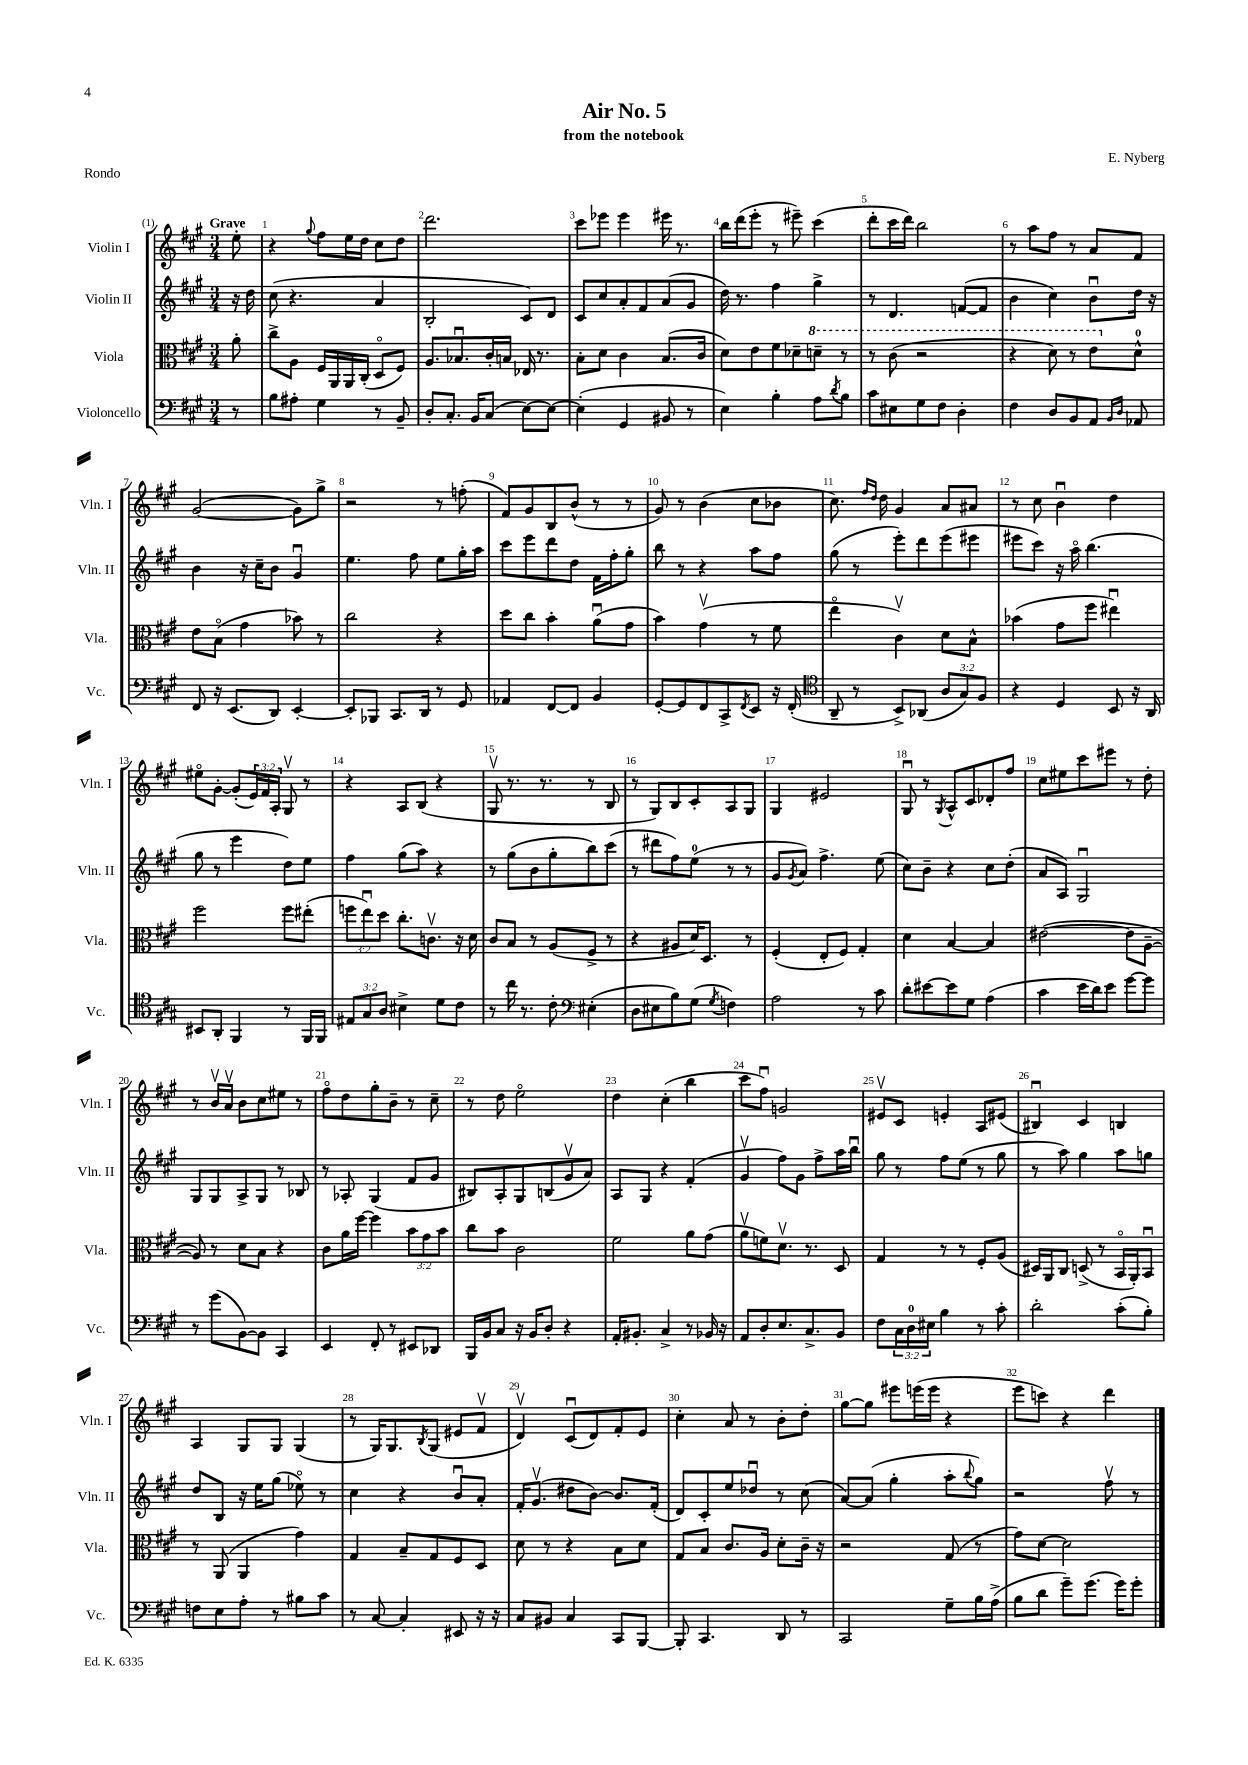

**kern	**kern	**kern	**kern
*part4	*part3	*part2	*part1
*staff4	*staff3	*staff2	*staff1
*I"Violoncello	*I"Viola	*I"Violin II	*I"Violin I
*I'Vc.	*I'Vla.	*I'Vln. II	*I'Vln. I
*clefF4	*clefC3	*clefG2	*clefG2
*k[f#c#g#]	*k[f#c#g#]	*k[f#c#g#]	*k[f#c#g#]
*M3/4	*M3/4	*M3/4	*M3/4
=	=	=	=
!	!	!	!LO:TX:a:B:t=Grave
8r	8a'\	16r	8ee'\
.	.	16dd\	.
=1	=1	=1	=1
8B\L	8cc#^\L	(8cc#\	4r
8A#X'\J	8A\J	4.r	.
.	.	.	8qqgg#/
4G#\	16F#/LL	.	8ff#\L
.	16AA/	.	.
.	16AA/	.	16ee\L
.	(16C#'/JJ	.	16dd\JJ
8r	8D/L	4a/	8cc#\L
8BB~/	8F#/J)	.	8dd\J
=2	=2	=2	=2
8D'/L	8.A/L	2B'/	2.ddd\
8.C#'/J	.	.	.
.	8.B-Xu/	.	.
16BB/KL	.	.	.
(8C#/J	16c#'/L	.	.
.	16Bn/JJ	.	.
[8E\L)	16E-X/	8c#/L)	.
.	8.r	.	.
8E\J_	.	8d/J	.
=3	=3	=3	=3
(4E'\]	8B'\L	8c#/L	8ccc#\L
.	8d\J	8cc#/	8eee-X\J
4GG#/	4c#\	8a'/	4eee-\
.	.	8f#/	.
8BB#X/	(8.B/L	(8a/	16eee#X\
.	.	.	8.r
8r	.	8g#/J	.
.	16c#/Jk	.	.
=4	=4	=4	=4
4E\)	8d\L)	16dd\)	16bb\LL
.	.	8.r	(16ddd\J
.	8e\	.	8eee'\J
4B'\	8f#\	4ff#\	8r
.	8d-X~\	.	8eee#X~\)
*	*8va	*	*
8A\L	8ddn~\J	4gg#^\	(4ccc#\
8qd/	.	.	.
8B\J	8r	.	.
=5	=5	=5	=5
8c#\L	8r	8r	8ddd'\L
8E#X\	(8cc#\	4.d/	16ccc#\L
.	.	.	16ddd\JJ)
8G#\	2r	.	2bb\
8F#\J	.	.	.
4D'\	.	([8fn/L	.
.	.	8f/J]	.
=6	=6	=6	=6
4F#\	4r	4b\	8r
.	.	.	8aa\L
8D/L	8dd\)	4cc#\)	8ff#\J
8BB/	8r	.	8r
8AA/J	8ee\L	8bu\L	8a/L
16qqBB/LL	.	.	.
16qqD/JJ	.	.	.
*	*X8va	*	*
8AA-X/	8d^^\J	16dd\Jk	8f#/J
.	.	16r	.
!!LO:LB:g=z
=7	=7	=7	=7
8FF#/	8e\L	4b\	([2g#/
16r	(8B\J	.	.
(8.EE/L	.	.	.
.	4g#\	16r	.
.	.	16cc#~\KL	.
8DD/J)	.	8b\J	.
[4EE'/	8b-X\)	4g#u/	8g#\L])
.	8r	.	8gg#^\J
=8	=8	=8	=8
8EE'/L]	2cc#\	4.ee\	2r
8BBB-X/J	.	.	.
8.CC#/L	.	.	.
.	.	8ff#\	.
16DD/Jk	.	.	.
8r	4r	8ee\L	8r
8GG#/	.	16gg#'\L	(8ffn'\
.	.	16aa\JJ	.
=9	=9	=9	=9
4AA-X/	8dd\L	8ccc#\L	8f#/L)
.	8cc#\J	8eee\	8g#/
[8FF#/L	4b'\	8ddd\	8B/
8FF#/J]	.	8dd\J	(8b^^/J
4BB/	(8au\L	16f#\LL	8r
.	.	16ff#'\J	.
.	8g#\J	8gg#'\J	8r
=10	=10	=10	=10
[8GG#'/L	4b\)	8bb\	8g#/)
8GG#/]	.	8r	8r
8FF#/	(4g#v\	4r	(4b\
8CC#^/	.	.	.
8qFF#/	.	.	.
8EE/J	8r	8aa\L	8cc#\L
16r	8f#\	8ff#\J	8b-X\J
(16FF#'/	.	.	.
=11	=11	=11	=11
*clefC4	*	*	*
8AA~/	4ee\	(8gg#\	8.cc#\)
8r	.	8r	.
.	.	.	16qqff#/LL
.	.	.	16qqdd/JJ
.	.	.	16dd\
8BB^/L)	4c#v\)	8eee'\L)	4g#/
(8AA-X/J	.	8ddd\	.
12A/L	8d\L	(8eee\	8a/L
12G#/)	.	.	.
.	8B^^\J	8eee#X\J	8a#X/J
12F#/J	.	.	.
=12	=12	=12	=12
4r	(4b-X\	8eee#X\L	8r
.	.	8ccc#\J)	8cc#\
4D/	8g#\L	16r	4bu\
.	.	16aa\	.
.	8ff#\J	(4.bb\	.
8BB/	4ee#Xu\)	.	4dd\
16r	.	.	.
16AA/	.	.	.
!!LO:LB:g=z
=13	=13	=13	=13
8BB#X/L	2ff#\	8gg#\	8ee#X\L
8AA'/J	.	8r	[8g#'\J
4FF#/	.	4eee\	(8g#'/L]
.	.	.	24e/L)
.	.	.	24f#/
.	.	.	24A'/JJ
8r	8ff#\L	8dd\L)	8G#v/
16FF#/LL	(8ee#X'\J	8ee\J	8r
16FF#/JJ	.	.	.
=14	=14	=14	=14
12E#X/L	12ffn\L	4ff#\	4r
12G#/	12eeu\)	.	.
12A/J	12dd\J	.	.
4B#X^\	8.cc#'\L	(8gg#\L	8A/L
.	.	8aa\J)	(8B/J
.	8.cnv\J	.	.
8d\L	.	4r	4r
8c#\J	16r	.	.
.	16d\	.	.
=15	=15	=15	=15
8r	8c#/L	8r	8G#v/
16cc#\	8B/J	(8gg#\L	8.r
8.r	.	.	.
.	8r	8b\	.
.	.	.	8.r
8c#'\	(8A/L	8gg#'\	.
*clefF4	*	*	*
(4E#X'\	8F#^/J	8bb\)	8r
.	8r	(8ccc#\J	8B/
=16	=16	=16	=16
8D\L	4r	8r	8r
8E#X\	.	8ddd#X\L	8G#/L)
8B\)	8A#X/L	8ff#\)	8B/
(8G#\J	16d/K)	(8ee\J	8c#'/
.	8.D/J	.	.
8qG#/	.	.	.
4Fn\)	.	8r	8A/
.	8r	8r	8G#/J
=17	=17	=17	=17
2A\	(4F#'/	8g#/L	4G#/
.	.	8qg#/	.
.	.	8a/J)	.
.	8E'/L	4.ff#^\	2e#X/
.	8F#/J)	.	.
8r	4G#'/	.	.
8c#\	.	(8ee\	.
=18	=18	=18	=18
8d'\L	4d\	8cc#\L)	8G#u/
[8e#X\	.	8b~\J	8r
.	.	.	8qG#/
8e#\]	[4B/	4r	8A^^/L
8G#\J	.	.	8c#/
(4A\	4B/]	8cc#\L	8d-X'/
.	.	(8dd'\J	8ff#/J
=19	=19	=19	=19
4c#\	([2e#X\	8a/L	8cc#\L
.	.	8A/J)	8ee#X\
16e\LL	.	2G#u/	8ccc#\
16d\J)	.	.	.
8e\J	.	.	8eee#X\J
[8g#\L	8e#\L]	.	8r
8g#\J]	[8A~\J	.	8dd'\
!!LO:LB:g=z
=20	=20	=20	=20
8r	8A/])	8G#/L	8r
(8g#\L	8r	8G#/	16bv/LL
.	.	.	16av/JJ
[8BB\)	8d\L	8A^/	8b\L
8BB\J]	8B\J	8G#/J	8cc#\
4CC#/	4r	8r	8ee#X\J
.	.	8B-X/	8r
=21	=21	=21	=21
4EE/	8c#\L	8r	8ff#\L
.	16a\L	8A-X'/	8dd\
.	[16ff#\JJ	.	.
8FF#'/	4ff#\]	(4G#/	8gg#'\
8r	.	.	8b~\J
8EE#X/L	12b\L	8f#/L	8r
.	12g#\	.	.
8DD-X/J	.	8g#/J	8cc#~\
.	12b\J	.	.
=22	=22	=22	=22
16BBB/LL	8cc#\L	8B#X/L)	8r
16BB/J	.	.	.
8C#/J	8b\J	8A'/	8dd\
16r	2c#\	8G#/	2ee\
16BB/KL	.	.	.
8D'/J	.	(8Bn/	.
4r	.	8g#v/	.
.	.	8a/J)	.
=23	=23	=23	=23
16AA'/KL	2f#\	8A/L	4dd\
8.BB#X'/J	.	.	.
.	.	8G#/J	.
4C#^/	.	4r	(4cc#'\
8r	8a\L	(4f#'/	4bb\
16BB-X/	(8g#\J	.	.
16r	.	.	.
=24	=24	=24	=24
8AA/L	8av\L	4g#v/	8ccc#\L
8D'/	8fn\)	.	8ff#u\J)
8.E/	8.dv\J	8ff#\L)	2gn/
.	.	8g#\J	.
8.C#^/	8.r	.	.
.	.	8ff#^\L	.
8BB/J	8D/	16aa\L	.
.	.	16bbu\JJ	.
=25	=25	=25	=25
8F#\L	4G#/	8gg#\	8e#Xv/L
24C#\L	.	8r	8c#/J
24D\	.	.	.
24E#X\JJ	.	.	.
4B\	8r	8ff#\L	4en'/
.	8r	(8ee\J	.
8r	8F#'/L	8r	8A/L
8c#'\	(8A/J	8gg#\	(8e#X/J
=26	=26	=26	=26
2d'\	16D#X/LL)	8r	4B#Xu/)
.	16AA/J	.	.
.	8C#/J	8aa\)	.
.	(8Dn^/	4gg#\	4c#/
.	8r	.	.
(8c#'\L	16BB/LL	8aa\L	4Bn/
.	16AA'/J)	.	.
8B'\J)	8BBu/J	8ggn\J	.
!!LO:LB:g=z
=27	=27	=27	=27
8Fn\L	8r	8dd/L	4A/
8E\	(8AA/	8B/J	.
8A'\J	4AA/	16r	8G#/L
.	.	16ee\KL	.
8r	.	(8gg#\J	8G#/J
8B#X\L	4g#\)	8ee-X\)	(4G#/
8c#\J	.	8r	.
=28	=28	=28	=28
8r	4G#/	4cc#\	8r
[8C#/	.	.	16G#/KL)
.	.	.	8.G#/
4C#'/]	8B~/L	4r	.
.	.	.	8qB/
.	8G#/	.	(8G#/J
8EE#X/	8F#/	8bu/L	8e#X/L
16r	8D/J	8a'/J	8f#v/J
16r	.	.	.
=29	=29	=29	=29
8C#/L	8d\	16f#'/KL	4dv/)
.	.	(8.g#v/J	.
8BB#X/J	8r	.	.
4C#/	4r	8dd#X\L	(8c#u/L
.	.	[8b\J)	8d/)
8CC#/L	8B\L	8.b/L]	8f#'/
[8BBB/J	8d\J	.	8e/J
.	.	(16f#'/Jk	.
=30	=30	=30	=30
8BBB'/]	8G#/L	8d/L)	4cc#'\
4.CC#/	8B/J	8c#'/	.
.	8.c#/L	8ee/	8a/
.	.	8dd-Xu/J	8r
.	16A/Jk	.	.
8DD/	8d'\L	8r	8b'\L
8r	16c#~\Jk	(8cc#\	8dd'\J
.	16r	.	.
=31	=31	=31	=31
2CC#/	2r	[8a/L)	[8gg#\L
.	.	(8a/J]	8gg#\J]
.	.	4gg#'\	8eee#X\L
.	.	.	(16eeen\L
.	.	.	16eee\JJ
8G#~\L	(8G#/	8aa'\L	4r
.	.	8qqbb/	.
16B\L	8r	8gg#\J)	.
(16A^\JJ	.	.	.
=32	=32	=32	=32
8B\L	8g#\L)	2r	8eee\L
8d\J	[8d\J	.	8cccn\J)
8g#~\L)	2d\]	.	4r
(8.g#\J	.	.	.
.	.	8ff#v\	4ddd\
16g#\KL)	.	.	.
8g#'\J	.	8r	.
==	==	==	==
*-	*-	*-	*-
